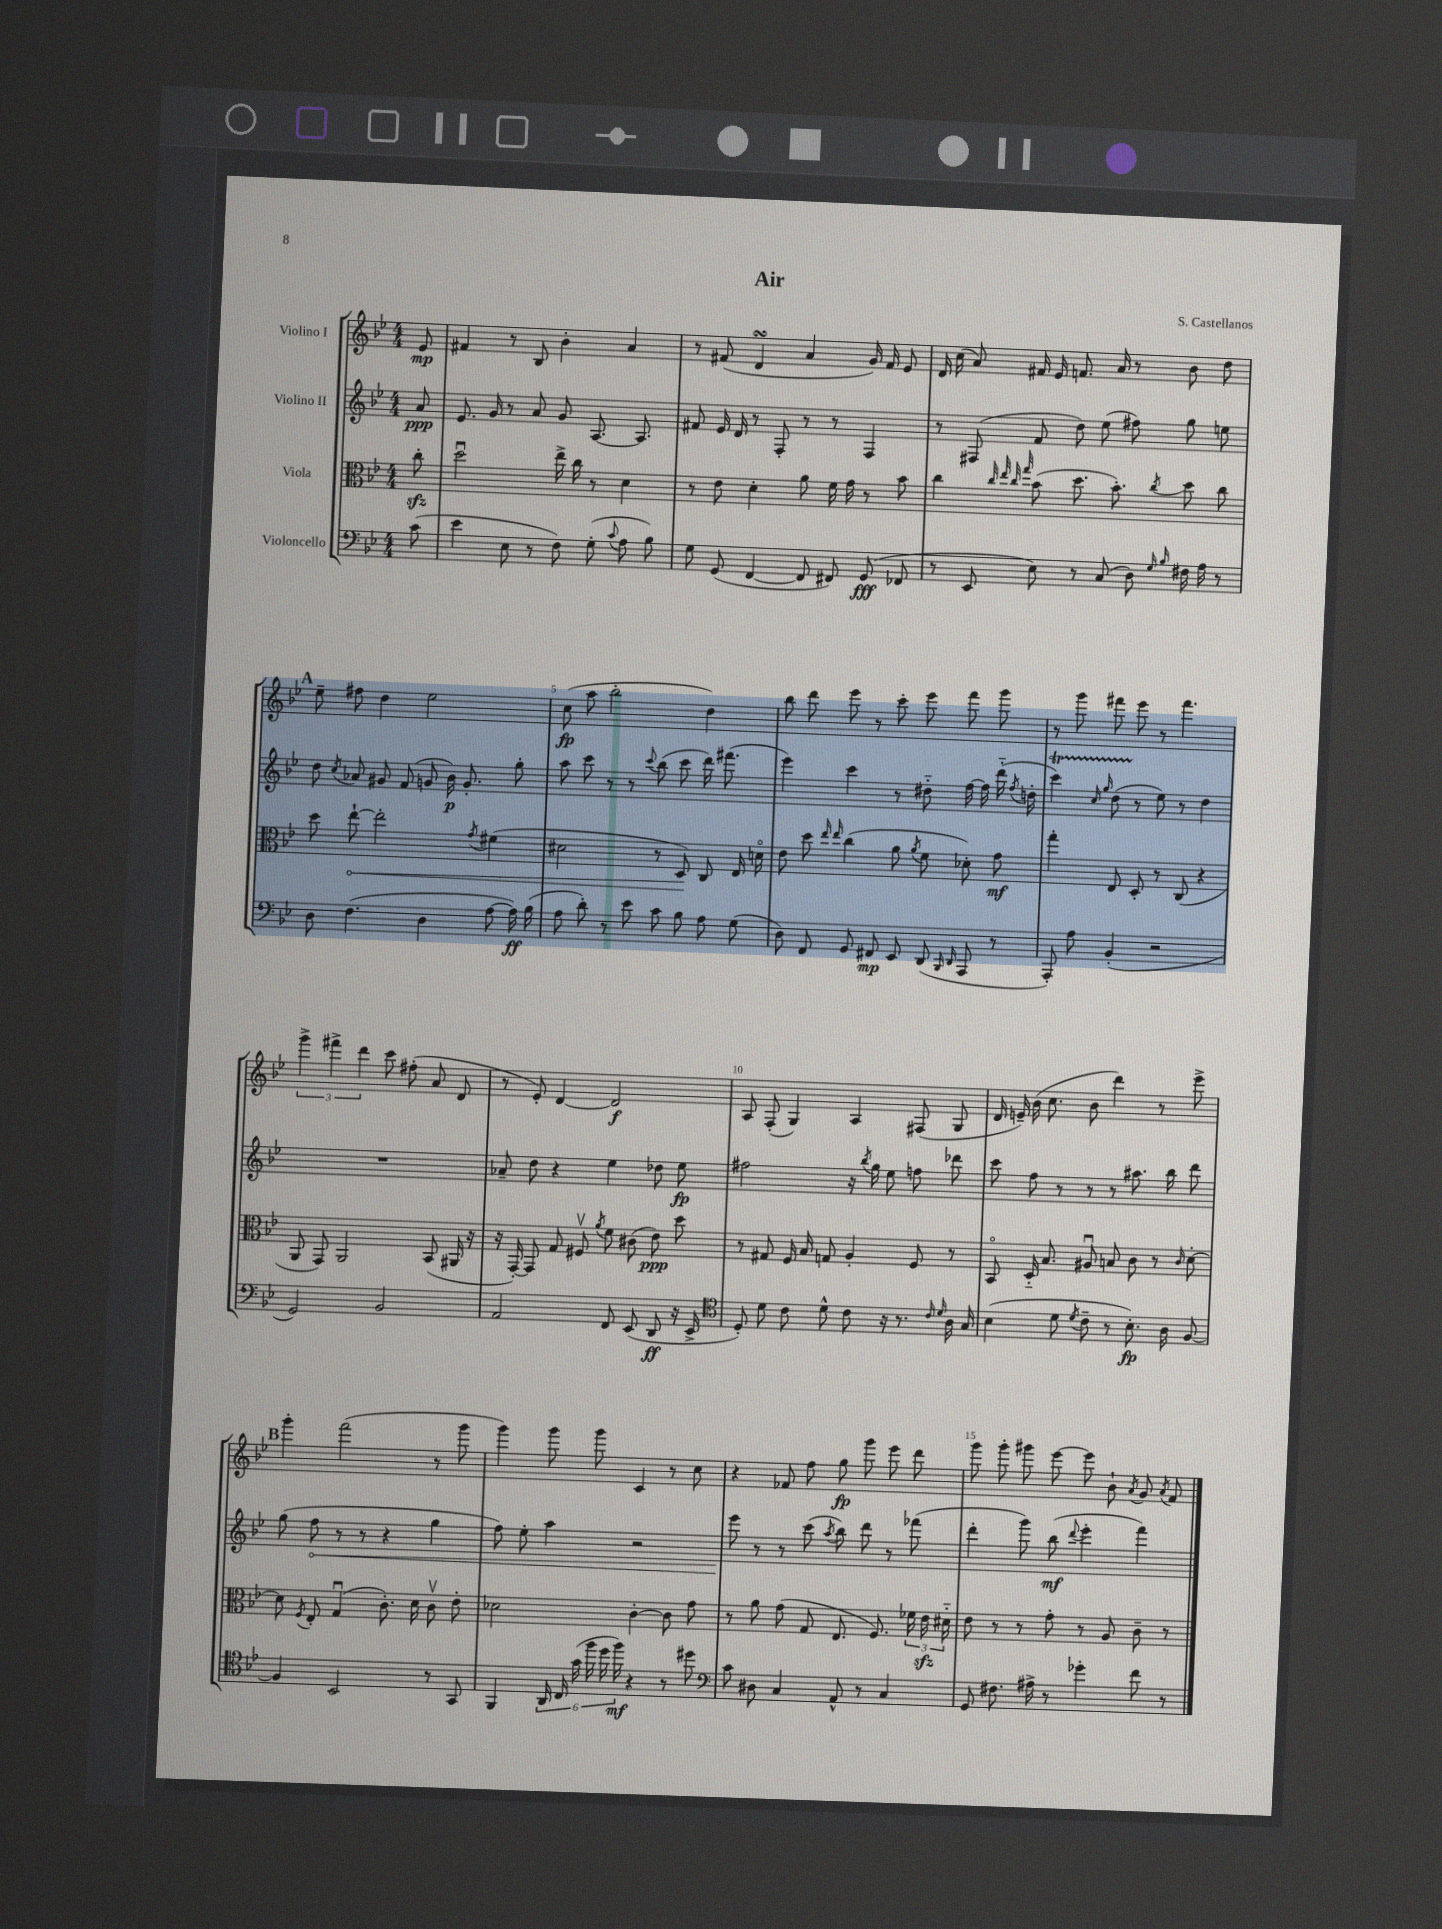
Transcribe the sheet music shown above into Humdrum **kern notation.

**kern	**kern	**kern	**kern
*staff4	*staff3	*staff2	*staff1
*clefF4	*clefC3	*clefG2	*clefG2
*k[b-e-]	*k[b-e-]	*k[b-e-]	*k[b-e-]
*M4/4	*M4/4	*M4/4	*M4/4
(8c	8cc'	8a	8e-
=	=	=	=
4e-	2ddu	8.e-	4f#
.	.	16g	.
8E-	.	8r	8r
8r	.	8a	8B-
8F)	16ee-^	8g	4b-'
.	16cc	.	.
(8G'	8r	[8.A	.
8qqc	.	.	.
8A	4d	.	4a
.	.	8.A]	.
8B-)	.	.	.
=	=	=	=
8G	8r	8f#	8r
(8GG	8e-	16e-	(8f#
.	.	16d	.
[4FF	4d'	8r	4d
.	.	8F'	.
8FF]	8a	8r	4a
8FF#)	16f	8r	.
.	16g	.	.
(8GG	8r	4F	16g)
.	.	.	16f#
8FF-	8b-	.	8e-
=	=	=	=
8r	4cc	8r	16d
.	.	.	(16cc
8EE-	.	(8F#	8a)
.	32qqcc	.	.
.	32qqee-	.	.
.	32qqcc	.	.
.	32qqgg	.	.
8E-)	(8b-	8f	16f#
.	.	.	16e-
8r	8.dd	8dd)	8.f
(8C	.	(8ee-	.
.	8.b-')	.	16a
8D)	.	8ff#)	8r
16qqG	.	.	.
16qqB-	8qcc	.	.
16F#	8dd	8gg	8b-
16A	.	.	.
8r	8cc	8ee	8dd
=	=	=	=
8D	8dd	8dd	8ee-~
.	.	8qcc	.
(4.F	[8ee-`	8a-	8ff#
.	2ee-']	8g#	4dd
.	.	(8f	.
4D	.	8g	2ee-
.	.	16b-)	.
.	.	8.g'	.
.	8qg	.	.
[8A	(4f#	.	.
16A])	.	8gg'	.
(16B-	.	.	.
=	=	=	=
8A	2d#	8aa	(8cc
8d')	.	8ccc	8aa
8r	.	8r	2bb-'
8e-	.	8r	.
.	.	8qqccc	.
8c	8r	(8bb-	.
8B-	8D)	8ccc	.
8A	8C	16ddd)	4dd)
.	.	(8.fff#	.
(8G	16E-	.	.
.	16do	.	.
=	=	=	=
8D)	8e-	4eee-)	8bb-
8FF	8dd	.	8ddd
.	16qqee-	.	.
.	16qqee-	.	.
8GG	(4cc	4ccc	8eee-
8FF#	.	.	8r
8EE-	8a	8r	8ccc'
.	8qa	.	.
(8DD	8f	8dd#'~	8eee-
16qqBBB-	.	.	.
16qqDD	.	.	.
8AAA	8d-')	[16ff	8fff
.	.	16ff]	.
8r	8g	(16ddd'~	8ggg
.	.	8qff	.
.	.	16dd'	.
=	=	=	=
8AAA')	4gg'	4ccc)	8r
8A	.	.	8ggg
.	.	16qqcc	.
.	.	16qqgg	.
(4BB-'	8E-	(8dd	8fff#
.	8D'	8r	8eee-
2r	8r	8ee-)	8r
.	(8C	8r	4.fff#
.	4r	4dd	.
=	=	=	=
2GG)	8AA	1r	6ggg^
.	8GG)	.	.
.	.	.	6fff#^
.	2AA	.	.
.	.	.	6ddd
2BB-	.	.	8ccc
.	.	.	(8ff#'
.	(8BB-	.	8a
.	16AA#	.	8d
.	16r	.	.
=	=	=	=
2AA	16r	8a-~	8r
.	[16GG')	.	.
.	8GG]	8dd	8e-')
.	8G	4r	[4d
.	8F#v	.	.
.	8qa	.	.
8FF	8f	4ee-	2d]
(8EE-	(8c#	.	.
8DD	8e-)	8dd-	.
16r	8dd	8ee-	.
16EE-^	.	.	.
=	=	=	=
*clefC4	*	*	*
8D')	8r	2ff#	8A
8d	8G#	.	(8F'
8c	16F	.	4G)
.	16B-	.	.
8d^^	8G	.	.
8c	4A'	16r	4A
.	.	8qbb-	.
.	.	16gg	.
16r	.	8ee-	.
8.r	.	.	.
.	8F	8ff	(8F#
16qqc	.	.	.
16qqd	.	.	.
16A	8r	8ddd-	8G
16G	.	.	.
=	=	=	=
(4B-	8BB-o	8ccc	16d
.	.	.	16e~)
.	16D'~	8ff	(16b-
.	8.B-	.	8.cc
8d	.	8r	.
8qd	.	.	.
8c~	8A#u	8r	8b-
8r	8B	8r	4ddd)
8.B-')	8c	8.aa#	.
.	8r	.	8r
16A	.	16bb-	.
.	16qqc	.	.
[8F	[8d'	8ddd	8eee-^
=	=	=	=
4F]	8d]	(8gg	4ggg'
.	8qF	.	.
.	8E-'	8ff	.
2BB-	(4Gu	8r	(2fff
.	.	8r	.
.	8.c')	4r	.
.	16d	.	.
8r	8cv	4gg	8r
8GG	8e-'	.	8ggg
=	=	=	=
4FF	2d-	8ff)	4ggg)
.	.	8ee-'	.
24AA	.	4aa	8ggg
24C	.	.	.
(24g	.	.	.
24ff	.	.	8ggg
24dd	.	.	.
24ff)	.	.	.
4r	[4c'	2r	4c
8r	8c]	.	8r
8dd#	8g	.	8cc
=	=	=	=
*clefF4	*	*	*
8c	8r	8eee-	4r
8D#	8a	8r	.
4C	(8g	8r	8f-
.	8G	(8ccc	8ff
.	.	8qaa	.
8AA^^	8.E-	8bb-)	8gg
8r	.	8ddd	8ggg
.	8.F)	.	.
4C	.	8r	8eee-
.	24f-	(8fff-	8ddd
.	24e-	.	.
.	24d#'~	.	.
=	=	=	=
8GG	8e-	4ddd'	8ggg
8.F#	8r	.	8ggg'
.	8r	8ggg)	8ggg#
16A#^	.	.	.
8r	8g'	(8bb-	[8eee-
.	.	8qqddd	.
4g-'	8r	4eee-'	8eee-]
.	8A	.	8b-`
.	.	.	8qa
8f	8c~	4fff)	8g
.	.	.	8qa
8r	8r	.	8f
==	==	==	==
*-	*-	*-	*-
